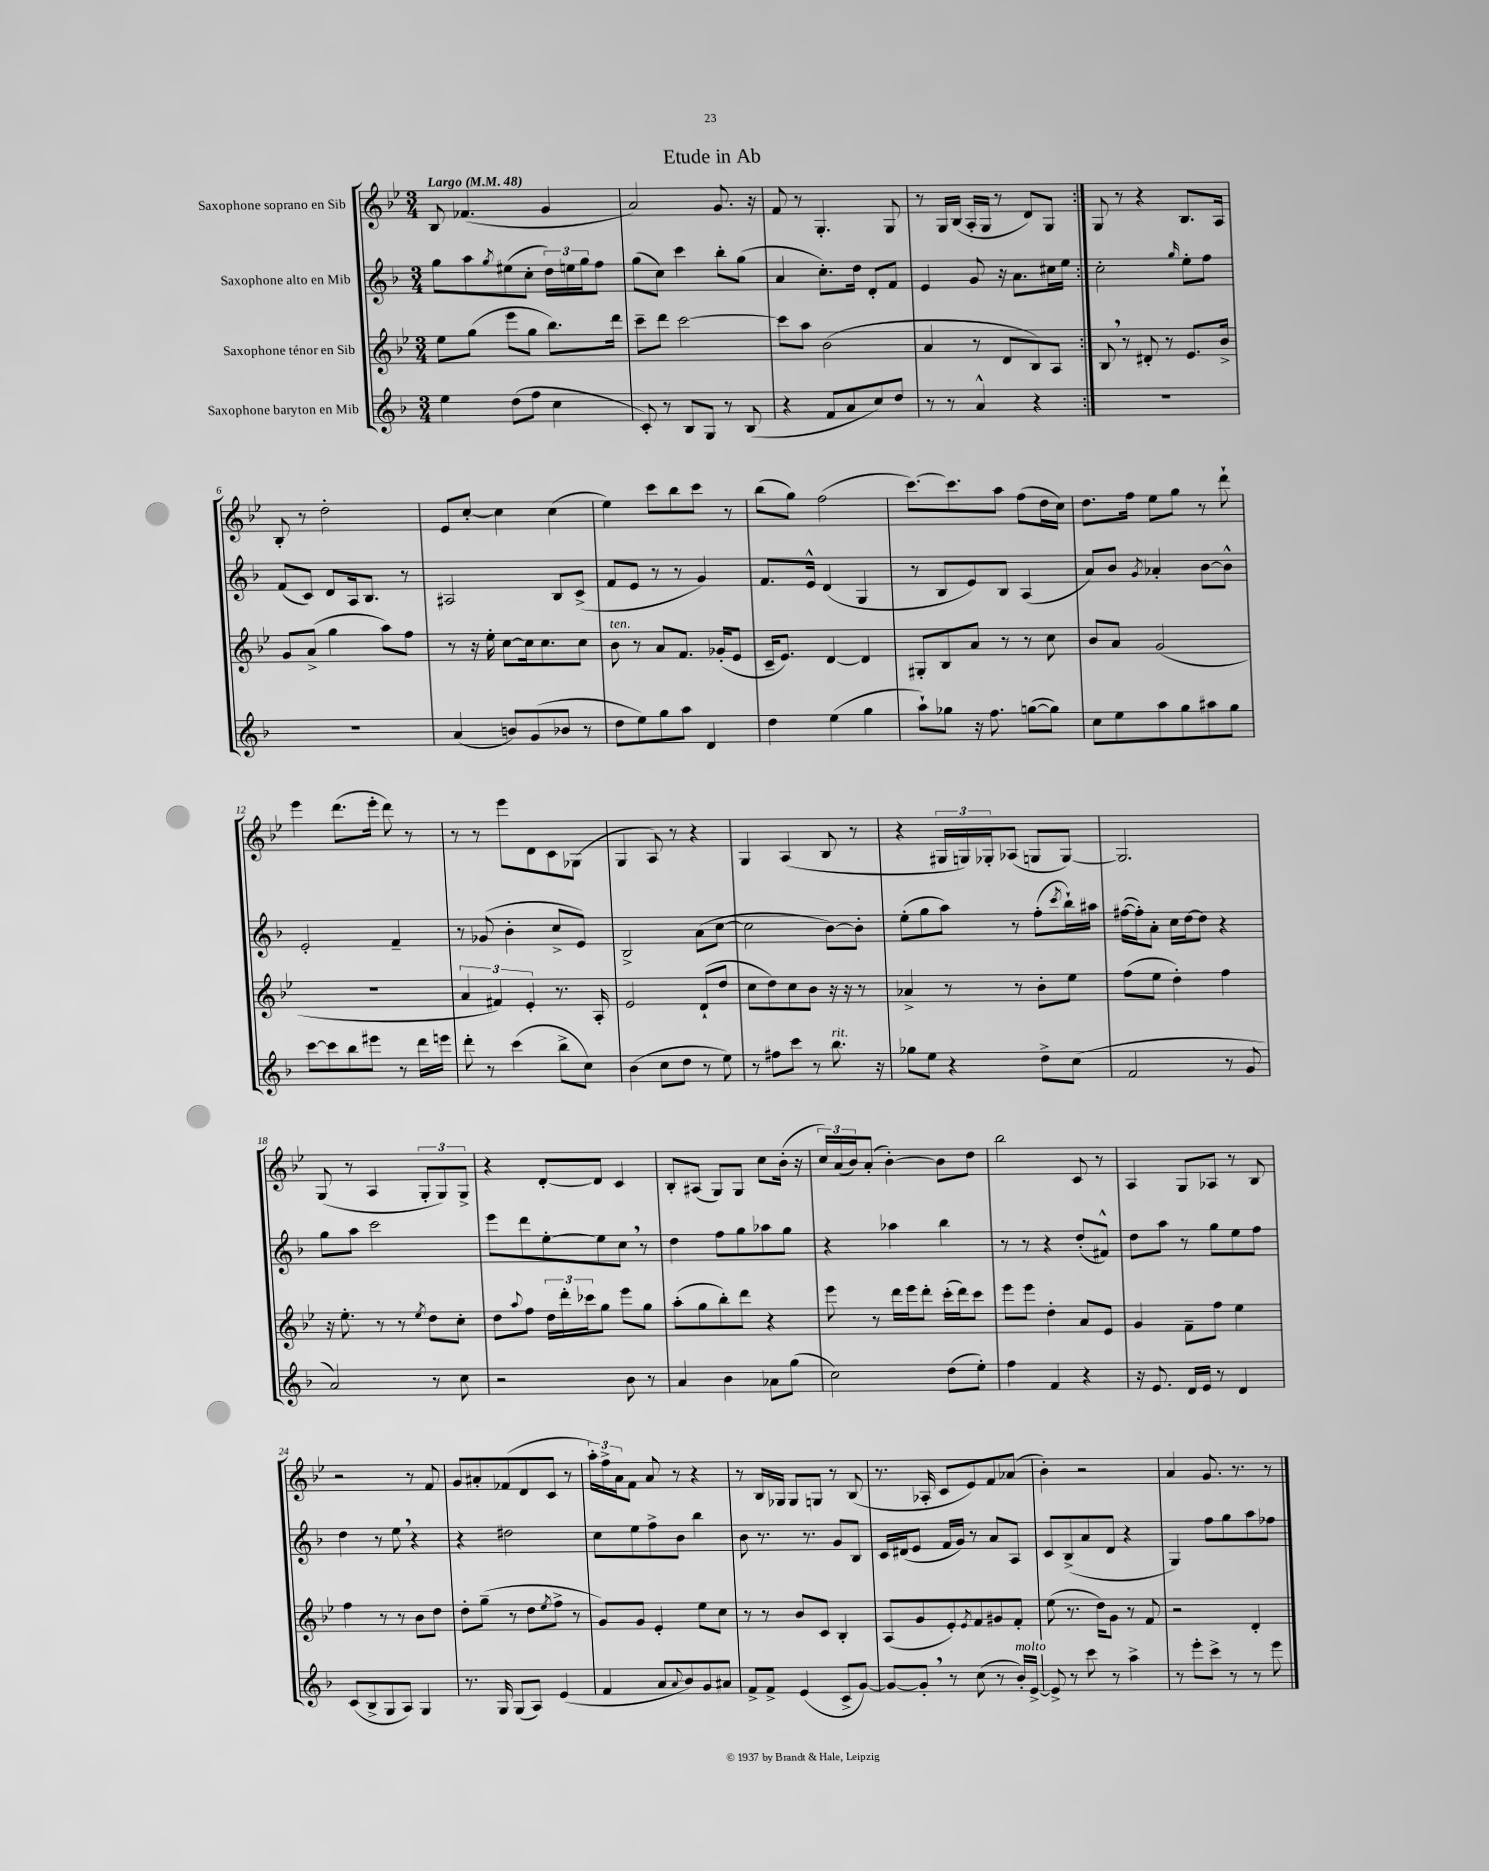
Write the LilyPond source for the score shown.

\header { title = "Etude in Ab" }
<<
\new StaffGroup <<
\new Staff = "s0" \with { instrumentName = "Saxophone soprano en Sib" } {
    \clef treble \key bes \major \numericTimeSignature \time 3/4 \tempo "Largo" 4 = 48
    \repeat volta 2 { bes8 fes'4.( g'4 |
    a'2) g'8. r16 |
    f'8 r8 g4.-. g8 |
    r8 g16 bes16( a16-. g16 r8 d'8) g8 | }
    g8 r8 r4 bes8. a16 |
    bes8-. r8 d''2-. |
    ees'8 c''8~-. c''4 c''4( |
    ees''4) c'''8 bes''8 c'''8 r8 |
    bes''8( g''8) f''2( |
    c'''8.~) c'''8. a''8 f''8( d''16 c''16) |
    d''8. f''16 ees''8 g''8 r8 d'''8-! |
    ees'''4 d'''8.( ees'''16-. d'''8) r8 |
    r8 r8 ees'''8 d'8 c'8 ges8( |
    g4 a8) r8 r4 |
    g4 a4( bes8 r8 |
    r4 \tuplet 3/2 { gis16 g16) ges16-. } aes8( g8 g8~) |
    g2. |
    g8( r8 a4 \tuplet 3/2 { g8-. g8) g8-> } |
    r4 d'8~-. d'8 c'4 |
    bes8-. ais8( g8) g8 c''8 bes'16-.( r16 |
    \tuplet 3/2 { c''16) a'16( bes'16) } a'8-.( bes'4~-.) bes'8 d''8 |
    bes''2 c'8 r8 |
    a4 g8 aes8 r8 bes8 |
    r2 r8 f'8 |
    g'8 ais'8-. fes'8( d'8 c'8 r8 |
    \tuplet 3/2 { a''16-.) f''16-> a'16 } f'8 a'8 r8 r4 |
    r8 bes16 ges16 ges8 g8 r8 bes8( |
    r8. aes16-. c'8 ees'8) f'8 aes'8( |
    bes'4-.) r2 |
    a'4 g'8. r8. r8 \bar "|." |
}
\new Staff = "s1" \with { instrumentName = "Saxophone alto en Mib" } {
    \clef treble \key f \major \numericTimeSignature \time 3/4
    \repeat volta 2 { g''8 a''8 \acciaccatura { g''8 } eis''8( c''8-. \tuplet 3/2 { d''16) e''16 g''16 } f''8 |
    g''8( c''8) c'''4 bes''8-. g''8( |
    a'4 c''8.-.) d''16 d'8-. f'8 |
    e'4 g'8 r16 a'8. cis''16 e''16 | }
    c''2-. \grace { g''16 } e''8-. f''8 |
    f'8( c'8) d'8 a16 bes8. r8 |
    ais2 bes8 c'8->( |
    f'8 e'8 r8 r8 g'4) |
    f'8. e'16-^ d'4( g4 |
    r8 bes8 e'8) bes8 a4( |
    a'8) bes'8 \acciaccatura { g'8 } aes'4-. bes'8~ bes'8-^ |
    e'2-. f'4-- |
    r8 ges'8( bes'4-. c''8-> e'8) |
    bes2-> a'8( c''8~ |
    c''2 bes'8~) bes'8-. |
    e''8-.( g''8 a''8) r8 f''8-.( \acciaccatura { c'''8 } bes''16-!) ais''16 |
    fis''16~( fis''16-.) a'8-. c''16 d''16~ d''8 r4 |
    g''8 a''8 c'''2 |
    e'''8 d'''8 e''8~-. e''8 c''8 \breathe r8 |
    d''4 f''8 g''8 aes''8 g''8 |
    r4 aes''4 bes''4 |
    r8 r8 r4 d''8-.( fis'8-^) |
    d''8 a''8 r8 g''8 e''8 f''8 |
    d''4 r8 e''8 \breathe r4 |
    r4 dis''2 |
    c''8 e''8 f''8-> bes'8 bes''4 |
    bes'8 r8. r8. g'8 bes8 |
    c'16 dis'16( e'8 f'16 g'16) r8 a'8 a8 |
    c'8 bes8->( a'8 d'8 r4 |
    g4) f''8 g''8 a''8 fes''8 \bar "|." |
}
\new Staff = "s2" \with { instrumentName = "Saxophone ténor en Sib" } {
    \clef treble \key bes \major \numericTimeSignature \time 3/4
    \repeat volta 2 { ees''8 g''8( ees'''8 g''8 bes''8.) d'''16 |
    c'''8-- d'''8 c'''2~ |
    c'''8 a''8 bes'2( |
    a'4 r8 d'8 bes8) a8 | }
    bes8 \breathe r8 dis'8-. r8 ees'8. bes'16-> |
    g'8 a'8->( g''4 a''8) f''8 |
    r8 r16 ees''16-. c''8~ c''16 c''8. c''8 |
    bes'8^\markup { \italic "ten." } r8 a'8 f'8. ges'16-.( ees'8 |
    c'16-- ees'8.) d'4~ d'4 |
    gis8-. bes8 a'8 r8 r8 c''8 |
    bes'8 a'8 g'2( |
    R2. |
    \tuplet 3/2 { a'4 fis'4) ees'4-. } r8. a16-. |
    ees'2 d'8-!( d''8 |
    c''8 d''8) c''8 bes'8 r16 r16 r8 |
    aes'4-> r8 r8 bes'8-. ees''8 |
    f''8( ees''8 d''4-.) f''4 |
    r16 ees''8.-. r8 r8 \acciaccatura { ees''8 } d''8 c''8-. |
    d''8 \appoggiatura { a''8 } f''8 \tuplet 3/2 { d''16 d'''16-. ces'''16 } g''8 ees'''8 g''8 |
    a''8-.( g''8 bes''8-.) d'''8 r4 |
    ees'''8 r8 d'''16 ees'''16 d'''8-. c'''16-.( d'''16) c'''8 |
    ees'''8 ees'''8 d''4-. a'8 ees'8 |
    g'4 f'8-- f''8 ees''4 |
    f''4 r8 r8 bes'8 d''8 |
    d''8-. g''8--( r8 d''8 \acciaccatura { ees''8 } f''8-> r8 |
    g'8) g'8 ees'4-. ees''8 c''8 |
    r8 r8 bes'8 c'8 bes4-. |
    a8( g'8 ees'8-.) \acciaccatura { ees'8 } f'8 gis'8 f'8-. |
    ees''8( r8. d''16) g'8 r8 f'8 |
    r2 d'4-. \bar "|." |
}
\new Staff = "s3" \with { instrumentName = "Saxophone baryton en Mib" } {
    \clef treble \key f \major \numericTimeSignature \time 3/4
    \repeat volta 2 { e''4 d''8( f''8 c''4 |
    c'8-.) r8 bes8 g8 r8 bes8( |
    r4 f'8 a'8 c''8) d''8 |
    r8 r8 a'4-^ r4 | }
    R2. |
    R2. |
    a'4( b'8) g'8( bes'8 r8 |
    d''8 e''8) g''8 a''8 d'4 |
    d''4 e''4( g''4 |
    a''8-!) ges''8 r16 f''8. g''8~( g''8) |
    c''8 e''8 a''8 g''8 ais''8 g''8 |
    c'''8~ c'''8 bes''8 eis'''8 r8 d'''16 e'''16 |
    d'''8-. r8 c'''4( bes''8-> c''8) |
    bes'4( c''8 d''8 r8 e''8) |
    r8 fis''8 c'''8 r8 bes''8.^\markup { \italic "rit." } r16 |
    ges''8 e''8 r4 d''8-> c''8( |
    f'2 r8 g'8 |
    a'2) r8 c''8 |
    r2 bes'8 r8 |
    a'4 bes'4 aes'8 g''8( |
    c''2) d''8( e''8-.) |
    f''4 f'4 r4 |
    r16 e'8. d'16 e'16 r8 d'4 |
    c'8( bes8-> g8 a8) g4 |
    r8. g16 g8( a8) e'4( |
    f'4 a'8 \appoggiatura { a'8 } bes'8) g'8 ais'8 |
    f'8-> f'8-> e'4( c'8-> g'8~) |
    g'8~ g'8-. \breathe r8 c''8( r8 bes'16-.^\markup { \italic "molto" }) e'16~-> |
    e'8-> r8 c'''8 r8 a''4-> |
    r8 e'''8-. c'''8-> r8 r8 e'''8 \bar "|." |
}
>>
>>
